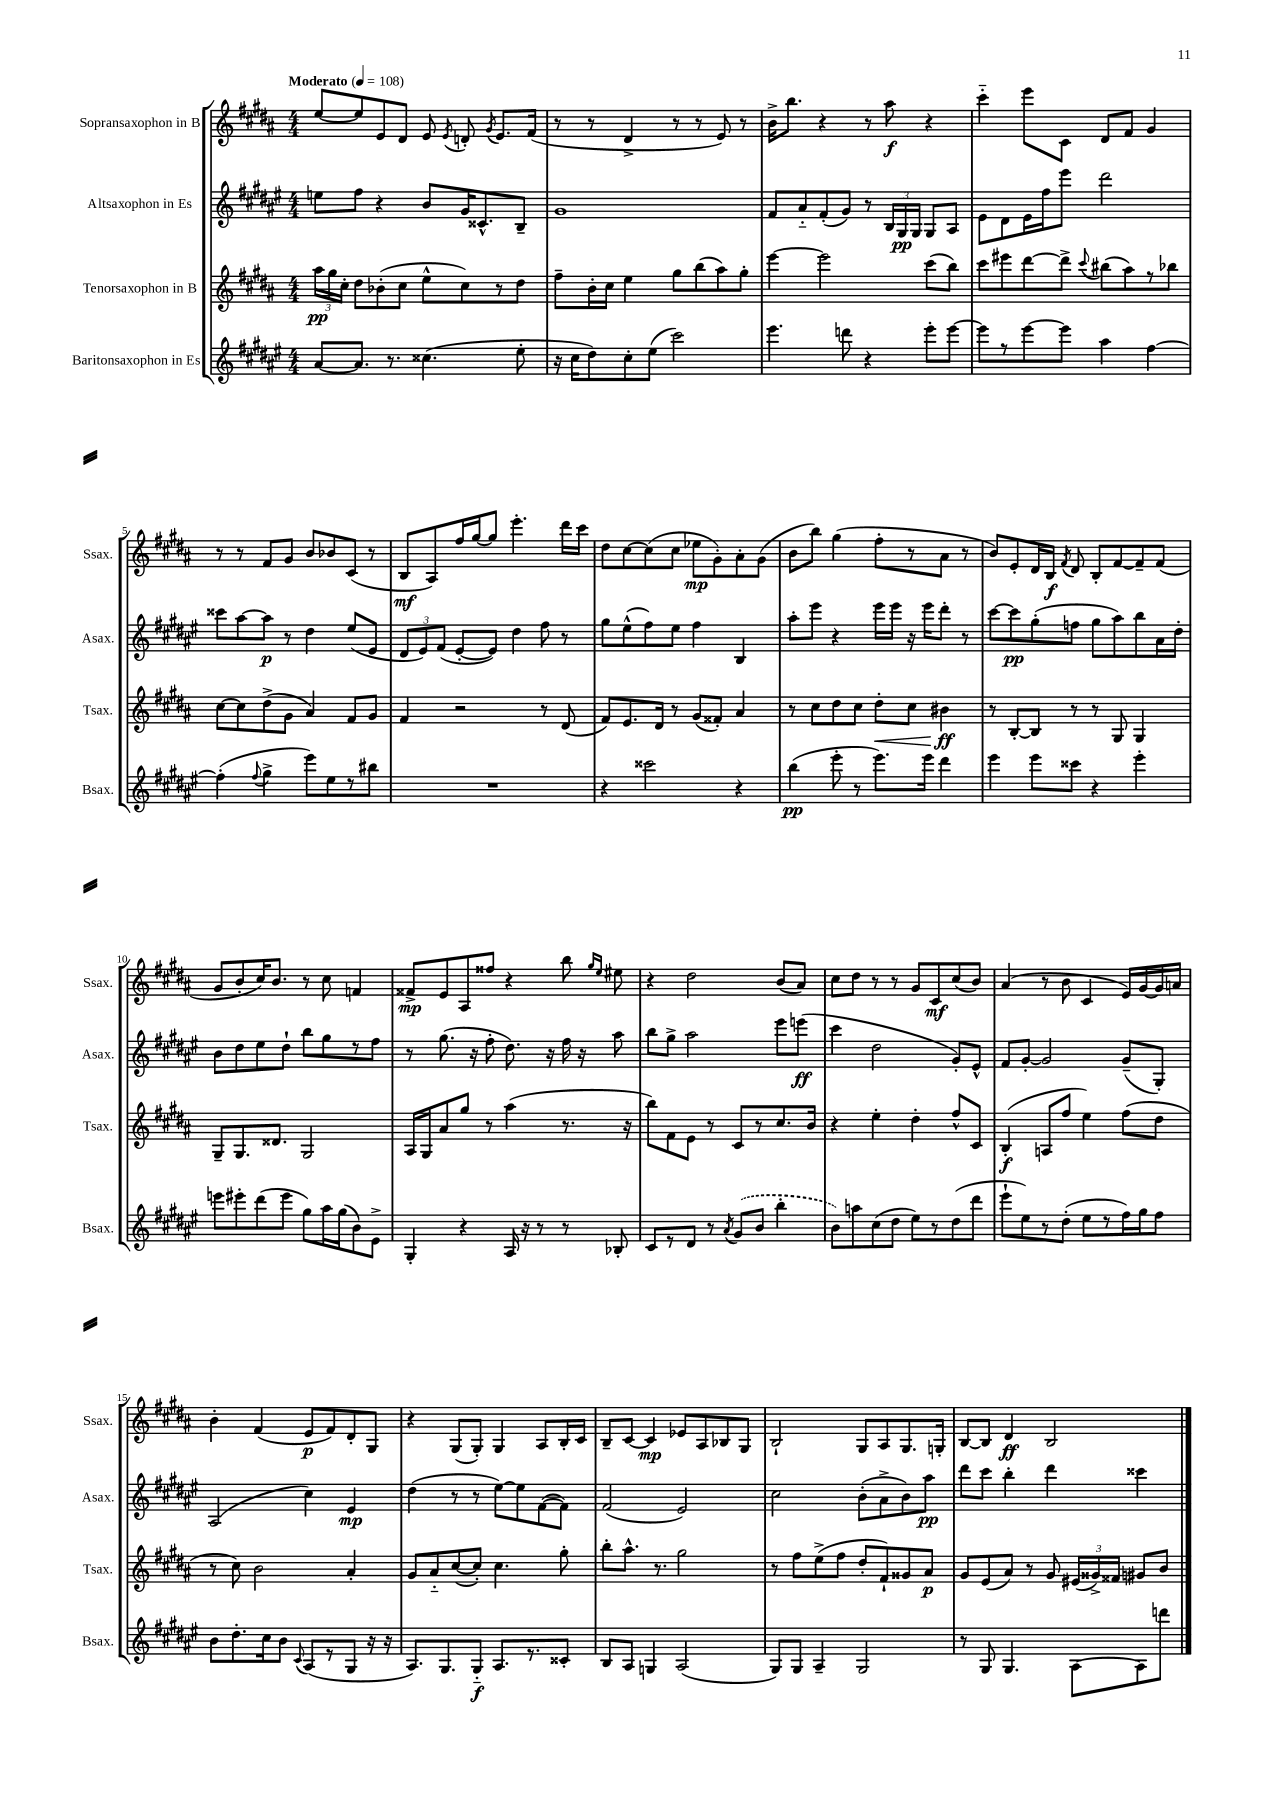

**kern	**dynam	**kern	**dynam	**kern	**dynam	**kern	**dynam
*part4	*part4	*part3	*part3	*part2	*part2	*part1	*part1
*staff4	*staff4	*staff3	*staff3	*staff2	*staff2	*staff1	*staff1
*I"Baritonsaxophon in Es	*	*I"Tenorsaxophon in B	*	*I"Altsaxophon in Es	*	*I"Sopransaxophon in B	*
*I'Bsax.	*	*I'Tsax.	*	*I'Asax.	*	*I'Ssax.	*
*clefG2	*	*clefG2	*	*clefG2	*	*clefG2	*
*k[f#c#g#d#a#e#]	*	*k[f#c#g#d#a#]	*	*k[f#c#g#d#a#e#]	*	*k[f#c#g#d#a#]	*
*M4/4	*	*M4/4	*	*M4/4	*	*M4/4	*
*MM108	*	*MM108	*	*MM108	*	*MM108	*
=1	=1	=1	=1	=1	=1	=1	=1
!	!	!	!	!	!	!LO:TX:a:B:t=Moderato	!
[8a#/L	.	24aa#\LL	pp	8een\L	.	[8ee/L	.
.	.	24gg#\	.	.	.	.	.
.	.	24cc#'\JJ	.	.	.	.	.
8.a#/J]	.	8dd#\L	.	8ff#\J	.	8ee/]	.
.	.	(8b-X'\	.	4r	.	8e/	.
8.r	.	.	.	.	.	.	.
.	.	8cc#\J	.	.	.	8d#/J	.
(4.cc##X\	.	8ee^^\L	.	8b/L	.	8e/	.
.	.	.	.	.	.	8qe/	.
.	.	8cc#\)	.	16g#/K	.	8dn'/	.
.	.	.	.	8.c##X^^/	.	.	.
.	.	.	.	.	.	8qg#/	.
.	.	8r	.	.	.	8.e/L	.
8ee#'\	.	8dd#\J	.	8B~/J	.	.	.
.	.	.	.	.	.	(16f#/Jk	.
=2	=2	=2	=2	=2	=2	=2	=2
16r	.	8ff#~\L	.	1g#	.	8r	.
16cc#\KL	.	.	.	.	.	.	.
8dd#\)	.	16b'\L	.	.	.	8r	.
.	.	16cc#\JJ	.	.	.	.	.
8cc#'\	.	4ee\	.	.	.	4d#^/	.
(8ee#\J	.	.	.	.	.	.	.
2ccc#\)	.	8gg#\L	.	.	.	8r	.
.	.	(8bb\	.	.	.	8r	.
.	.	8aa#\)	.	.	.	8e/)	.
.	.	8gg#'\J	.	.	.	8r	.
=3	=3	=3	=3	=3	=3	=3	=3
4.eee#\	.	[4eee\	.	8f#/L	.	16b^\KL	.
.	.	.	.	.	.	8.bb\J	.
.	.	.	.	8a#/	.	.	.
.	.	2eee\]	.	(8f#'/	.	4r	.
8dddn\	.	.	.	8g#/J)	.	.	.
4r	.	.	.	8r	.	8r	.
.	.	.	.	24B/LL	.	8aa#\	f
.	.	.	.	24G#/	pp	.	.
.	.	.	.	24G#/JJ	.	.	.
8eee#'\L	.	(8ccc#\L	.	8G#/L	.	4r	.
[8eee#\J	.	8bb\J)	.	8A#/J	.	.	.
=4	=4	=4	=4	=4	=4	=4	=4
8eee#\L]	.	8ccc#\L	.	8e#\L	.	4ccc#\	.
8r	.	8eee#X\	.	8d#\	.	.	.
[8eee#\	.	[8ddd#\	.	16e#\L	.	8eee\L	.
.	.	.	.	16ff#\J	.	.	.
8eee#\J]	.	8ddd#^\J]	.	8eee#\J	.	8c#\J	.
.	.	8qqccc#/	.	.	.	.	.
4aa#\	.	(8bb#X\L	.	2ddd#\	.	8d#/L	.
.	.	8aa#\)	.	.	.	8f#/J	.
[4ff#\	.	8r	.	.	.	4g#/	.
.	.	8bb-X\J	.	.	.	.	.
!!LO:LB:g=z
=5	=5	=5	=5	=5	=5	=5	=5
(4ff#'\]	.	[8cc#\L	.	8ccc##X\L	.	8r	.
.	.	8cc#\]	.	[8aa#\	.	8r	.
8qqff#/	.	.	.	.	.	.	.
4gg#^\	.	(8dd#^\	.	8aa#\J]	p	8f#/L	.
.	.	8g#\J	.	8r	.	8g#/J	.
8eee#\L)	.	4a#/)	.	4dd#\	.	8b/L	.
8ee#\	.	.	.	.	.	8b-X/	.
8r	.	8f#/L	.	(8ee#/L	.	(8c#/J	.
8bb#X\J	.	8g#/J	.	8e#/J	.	8r	.
=6	=6	=6	=6	=6	=6	=6	=6
1r	.	4f#/	.	12d#/L	.	8B/L	mf
.	.	.	.	12e#/)	.	.	.
.	.	.	.	.	.	8A#/)	.
.	.	.	.	(12f#/J	.	.	.
.	.	2r	.	[8e#'/L	.	16ff#/L	.
.	.	.	.	.	.	[16gg#/J	.
.	.	.	.	8e#/J])	.	8gg#/J]	.
.	.	.	.	4dd#\	.	4.eee'\	.
.	.	8r	.	8ff#\	.	.	.
.	.	(8d#/	.	8r	.	16ddd#\LL	.
.	.	.	.	.	.	16ccc#\JJ	.
=7	=7	=7	=7	=7	=7	=7	=7
4r	.	8f#/L)	.	8gg#\L	.	8dd#\L	.
.	.	8.e/	.	(8ee#^^\	.	[8cc#\	.
2ccc##X\	.	.	.	8ff#\)	.	(8cc#\]	.
.	.	16d#/Jk	.	.	.	.	.
.	.	8r	.	8ee#\J	.	8cc#\J	.
.	.	(8g#/L	.	4ff#\	.	8ee-X\L	mp
.	.	8f##X'/J)	.	.	.	8g#'\)	.
4r	.	4a#/	.	4B/	.	8a#'\	.
.	.	.	.	.	.	(8g#\J	.
=8	=8	=8	=8	=8	=8	=8	=8
(4bb\	pp	8r	.	8aa#'\L	.	8b\L	.
.	.	8cc#\L	.	8eee#\J	.	8bb\J)	.
8eee#'\	.	8dd#\	.	4r	.	(4gg#\	.
8r	.	8cc#\J	.	.	.	.	.
!	!	!	!LO:HP:b	!	!	!	!
8.eee#\L)	.	8dd#'\L	<	16eee#\LL	.	8ff#'\L	.
.	.	.	.	16eee#\JJ	.	.	.
.	.	8cc#\J	.	16r	.	8r	.
16eee#\Jk	.	.	.	16eee#\KL	.	.	.
4ddd#\	.	4b#X\	ff	8ddd#'\J	.	8a#\J	.
.	.	.	.	8r	.	8r	.
.	.	.	[	.	.	.	.
=9	=9	=9	=9	=9	=9	=9	=9
4eee#\	.	8r	.	[8ccc#\L	.	8b/L)	.
.	.	[8B'/L	.	8ccc#\]	pp	8e'/	.
8eee#\L	.	8B/J]	.	(8gg#'\	.	16d#/L	.
.	.	.	.	.	.	16B/JJ	f
.	.	.	.	.	.	8qf#/	.
8ccc##X\J	.	8r	.	8ffn\J	.	8d#/	.
4r	.	8r	.	8gg#\L	.	8B'/L	.
.	.	8G#/	.	8aa#\)	.	[8f#/	.
4eee#'\	.	4G#/	.	8bb\	.	8f#~/]	.
.	.	.	.	16a#\L	.	(8f#/J	.
.	.	.	.	16dd#'\JJ	.	.	.
!!LO:LB:g=z
=10	=10	=10	=10	=10	=10	=10	=10
8eeen\L	.	8G#~/L	.	8b\L	.	8g#/L	.
8eee#X'\	.	8.G#/	.	8dd#\	.	8b'/	.
(8ddd#\	.	.	.	8ee#\	.	16cc#/K)	.
.	.	8.d##X/J	.	.	.	8.b/J	.
8eee#\J	.	.	.	8dd#`\J	.	.	.
8gg#\L)	.	2G#/	.	8bb\L	.	8r	.
16aa#\L	.	.	.	8gg#\	.	8cc#\	.
(16gg#\J	.	.	.	.	.	.	.
8b\)	.	.	.	8r	.	4fn/	.
8e#^\J	.	.	.	8ff#\J	.	.	.
=11	=11	=11	=11	=11	=11	=11	=11
4G#'/	.	16A#/LL	.	8r	.	8f##X^/L	mp
.	.	16G#/J	.	.	.	.	.
.	.	8a#/	.	(8.gg#\	.	8e/	.
4r	.	8gg#/J	.	.	.	8A#/	.
.	.	.	.	16r	.	.	.
.	.	8r	.	8ff#'\	.	8ff##X/J	.
16A#/	.	(4aa#\	.	8.dd#\)	.	4r	.
16r	.	.	.	.	.	.	.
8r	.	.	.	.	.	.	.
.	.	.	.	16r	.	.	.
8r	.	8.r	.	16ff#\	.	8bb\	.
.	.	.	.	16r	.	.	.
.	.	.	.	.	.	16qqgg#/LL	.
.	.	.	.	.	.	16qqee/JJ	.
8B-X'/	.	.	.	8aa#\	.	8ee#X\	.
.	.	16r	.	.	.	.	.
=12	=12	=12	=12	=12	=12	=12	=12
8c#/L	.	8bb\L)	.	8bb\L	.	4r	.
8r	.	8f#\	.	8gg#^\J	.	.	.
8d#/J	.	8e\J	.	2aa#\	.	2dd#\	.
8r	.	8r	.	.	.	.	.
8qa#/	.	.	.	.	.	.	.
(8g#/L	.	8c#/L	.	.	.	.	.
8b/J	.	8r	.	.	.	.	.
4bb'\	.	8.cc#/	.	8eee#\L	.	(8b/L	.
.	.	.	.	(8eeen\J	ff	8a#/J)	.
.	.	16b/Jk	.	.	.	.	.
=13	=13	=13	=13	=13	=13	=13	=13
8b\L)	.	4r	.	4ccc#\	.	8cc#\L	.
8aan\	.	.	.	.	.	8dd#\J	.
(8cc#\	.	4ee'\	.	2dd#\	.	8r	.
8dd#\J	.	.	.	.	.	8r	.
8ee#\L)	.	4dd#'\	.	.	.	8g#/L	.
8r	.	.	.	.	.	8c#/	mf
(8dd#\	.	8ff#^^/L	.	8g#'/L)	.	(8cc#/	.
8ddd#\J	.	8c#/J	.	8e#^^/J	.	8b/J)	.
=14	=14	=14	=14	=14	=14	=14	=14
8eee#`\L	.	(4B'/	f	8f#/L	.	(4a#/	.
8ee#\)	.	.	.	[8g#'/J	.	.	.
8r	.	8An/L	.	2g#/]	.	8r	.
(8dd#'\J	.	8ff#/J	.	.	.	8b\	.
8ee#\L	.	4ee\)	.	.	.	4c#/	.
8r	.	.	.	.	.	.	.
16ff#\L)	.	(8ff#\L	.	(8g#~/L	.	16e/LL)	.
16gg#\J	.	.	.	.	.	[16g#/	.
8ff#\J	.	8dd#\J	.	8G#'/J)	.	16g#/]	.
.	.	.	.	.	.	16an/JJ	.
!!LO:LB:g=z
=15	=15	=15	=15	=15	=15	=15	=15
8b\L	.	8r	.	(2A#/	.	4b'\	.
8.dd#'\	.	8cc#\)	.	.	.	.	.
.	.	2b\	.	.	.	(4f#/	.
16cc#\k	.	.	.	.	.	.	.
8b\J	.	.	.	.	.	.	.
8qqc#/	.	.	.	.	.	.	.
(8A#/L	.	.	.	4cc#\)	.	8e/L	p
8r	.	.	.	.	.	8f#/)	.
8G#/J	.	4a#'/	.	4e#/	mp	8d#'/	.
16r	.	.	.	.	.	8G#/J	.
16r	.	.	.	.	.	.	.
=16	=16	=16	=16	=16	=16	=16	=16
8.A#/L)	.	8g#/L	.	(4dd#\	.	4r	.
.	.	8a#/	.	.	.	.	.
8.G#/	.	.	.	.	.	.	.
.	.	([8cc#/	.	8r	.	(8G#/L	.
8G#/J	f	8cc#'/J])	.	8r	.	8G#'/J)	.
8.A#/L	.	4.cc#\	.	[8ee#\L)	.	4G#/	.
.	.	.	.	8ee#\]	.	.	.
8.r	.	.	.	.	.	.	.
.	.	.	.	([8f#\	.	8A#/L	.
8c##X'/J	.	8gg#'\	.	8f#\J])	.	16B'/L	.
.	.	.	.	.	.	16c#/JJ	.
=17	=17	=17	=17	=17	=17	=17	=17
8B/L	.	8bb'\L	.	(2f#/	.	8B~/L	.
8A#/J	.	8.aa#^^\J	.	.	.	[8c#/J	.
4Gn/	.	.	.	.	.	4c#/]	mp
.	.	8.r	.	.	.	.	.
(2A#/	.	2gg#\	.	2e#/)	.	8e-X/L	.
.	.	.	.	.	.	8A#/	.
.	.	.	.	.	.	8B-X/	.
.	.	.	.	.	.	8G#/J	.
=18	=18	=18	=18	=18	=18	=18	=18
8G#/L)	.	8r	.	2cc#\	.	2B`/	.
8G#/J	.	8ff#\L	.	.	.	.	.
4A#~/	.	(8ee^\	.	.	.	.	.
.	.	8ff#\J	.	.	.	.	.
2G#/	.	8dd#'/L	.	(8b'\L	.	8G#/L	.
.	.	8f#`/)	.	8a#^\	.	8A#/	.
.	.	8g##X/	.	8b\)	.	8.G#/	.
.	.	8a#/J	p	8aa#\J	pp	.	.
.	.	.	.	.	.	16Gn'/Jk	.
=19	=19	=19	=19	=19	=19	=19	=19
8r	.	8g#/L	.	8ddd#\L	.	[8B/L	.
8G#/	.	(8e/	.	8ccc#\J	.	8B/J]	.
4.G#/	.	8a#/J)	.	4bb'\	.	4d#/	ff
.	.	8r	.	.	.	.	.
.	.	8g#/	.	4ddd#\	.	2B/	.
[8A#\L	.	(24e#X/LL	.	.	.	.	.
.	.	24g##X^/)	.	.	.	.	.
.	.	24f##X/JJ	.	.	.	.	.
8A#\]	.	8g#X/L	.	4ccc##X\	.	.	.
8dddn\J	.	8b/J	.	.	.	.	.
==	==	==	==	==	==	==	==
*-	*-	*-	*-	*-	*-	*-	*-
